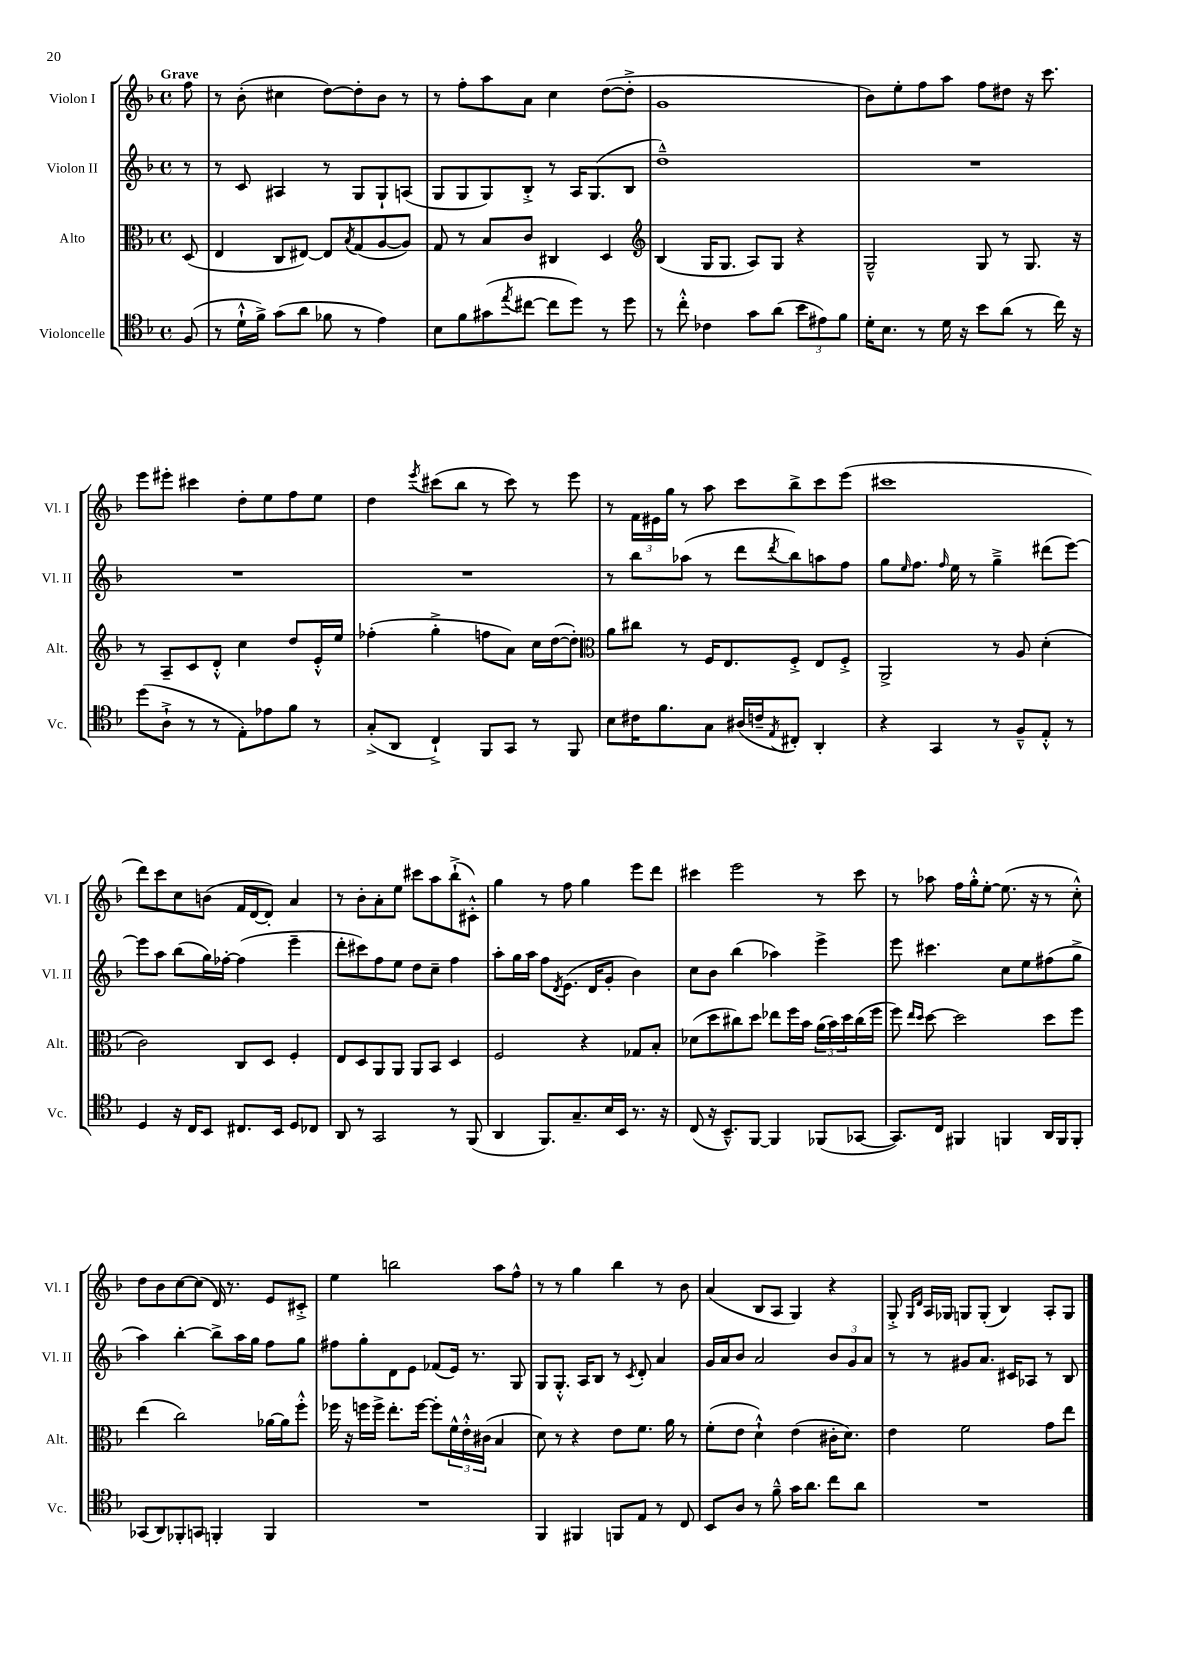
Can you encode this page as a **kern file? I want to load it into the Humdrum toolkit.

**kern	**kern	**kern	**kern
*staff4	*staff3	*staff2	*staff1
*clefC4	*clefC3	*clefG2	*clefG2
*k[b-]	*k[b-]	*k[b-]	*k[b-]
*M4/4	*M4/4	*M4/4	*M4/4
*met(c)	*met(c)	*met(c)	*met(c)
(8F	(8D	8r	8ff
=	=	=	=
8r	4E	8r	8r
16d`^^	.	8c	(8b-'
16f^)	.	.	.
(8g	8C	4A#	4cc#
8a	[8E#)	.	.
8f-	8E#]	8r	[8dd)
.	8qB-	.	.
8r	(8G	8G	8dd']
4e)	[8A	8G`	8b-
.	8A])	(8A	8r
=	=	=	=
8B-	8G	8G	8r
8f	8r	8G	8ff'
(8g#	8B-	8G)	8aa
8qee	.	.	.
[8cc#	8c	8B-'^	8a
8cc#]	4C#	8r	4cc
8dd)	.	16A	.
.	.	(8.G	.
8r	4D	.	([8dd
8dd	.	8B-	8dd'^]
=	=	=	=
*	*clefG2	*	*
8r	(4B-	1dd~^^)	1g
8cc'^^	.	.	.
4c-	16G	.	.
.	8.G	.	.
8g	8A)	.	.
(8a	8G	.	.
12b-	4r	.	.
12e#)	.	.	.
12f	.	.	.
=	=	=	=
16d'	2G~^^	1r	8b-)
8.B-	.	.	.
.	.	.	8ee'
8r	.	.	8ff
16d	.	.	8aa
16r	.	.	.
8b-	8G	.	8ff
(8a	8r	.	8dd#
8r	8.G	.	16r
.	.	.	8.ccc
16cc)	.	.	.
16r	16r	.	.
=	=	=	=
(8dd	8r	1r	8eee
8A`^	8A~	.	8eee#'
8r	8c	.	4ccc#
8r	8d'^^	.	.
8E')	4cc	.	8dd'
8e-	.	.	8ee
8f	8dd	.	8ff
8r	16e'^^	.	8ee
.	16ee	.	.
=	=	=	=
(8G'^	(4ff-'	1r	4dd
8AA	.	.	.
.	.	.	8qeee
4C`^)	4gg'^	.	(8ccc#
.	.	.	8bb-
8FF	8ff	.	8r
8GG	8a)	.	8ccc#)
8r	16cc	.	8r
.	([16dd	.	.
8FF	8dd'])	.	8eee
=	=	=	=
*	*clefC3	*	*
8B-	8a	8r	8r
16c#	8cc#	8bb-	24f
.	.	.	24e#
8.f	.	.	.
.	.	.	24gg
.	8r	(8aa-	8r
8G	16F	8r	8aa
.	8.E	.	.
(16A#	.	8ddd	8ccc
16c~	.	.	.
8qE	.	8qddd	.
8C#')	8F'^	8bb-)	8bb-^
4AA'	8E	8aa	8ccc
.	8F'^	8ff	(8eee
=	=	=	=
4r	2AA^	8gg	1ccc#
.	.	16qqee	.
.	.	8.ff	.
4GG	.	.	.
.	.	16qqff	.
.	.	16ee	.
.	.	8r	.
8r	8r	4gg~^	.
8F~^^	8A	.	.
8E'^^	(4d'	(8ddd#	.
8r	.	[8eee)	.
=	=	=	=
4D	2c)	8eee]	8ddd)
.	.	8aa	8ccc
16r	.	(8bb-	8cc
16C	.	.	.
8BB-	.	16gg)	(8b
.	.	[16ff-'	.
8.C#	8C	(4ff-]	16f
.	.	.	[16d
.	8D	.	8d'])
16BB-	.	.	.
8D	4F'	4eee~	4a
8C-	.	.	.
=	=	=	=
8AA	8E	8ddd'	8r
8r	8D	8ccc#)	8b-'
2GG	8AA	8ff	8a'
.	8AA	8ee	8ee
.	8AA	8dd	8ccc#
.	8BB-	8cc~	8aa
8r	4D	4ff	(8bb-`^
(8FF	.	.	8c#'^^)
=	=	=	=
4AA	2F	8aa'	4gg
.	.	16gg	.
.	.	16aa	.
8.FF)	.	8ff	8r
.	.	8qd	.
.	.	(8.e	8ff
8.G~	.	.	.
.	4r	.	4gg
.	.	16d	.
16B-	.	8g'	.
16BB-	.	.	.
8.r	8G-	4b-)	8eee
.	8B-'	.	8ddd
16r	.	.	.
=	=	=	=
(8C	(8d-	8cc	4ccc#
16r	8dd	8b-	.
8.BB-~^^)	.	.	.
.	8cc#)	(4bb-	2eee
[8FF	8dd	.	.
4FF]	8ee-	4aa-)	.
.	16ff	.	.
.	16b-	.	.
(8FF-	(24a	4eee^	8r
.	24b-)	.	.
.	24dd	.	.
[8GG-	(16cc#	.	8ccc#
.	16ff	.	.
=	=	=	=
8.GG-])	8ff)	8eee	8r
.	16qqee	.	.
.	16qqdd	.	.
.	[8dd	4.ccc#	8aa-
16C	.	.	.
4FF#	2dd]	.	16ff
.	.	.	16gg'^^
.	.	.	[8ee'
4FF	.	8cc	(8.ee]
.	.	8ee	.
.	.	.	16r
16AA	8dd	(8ff#	8r
16FF	.	.	.
8FF'	8ff	8gg^	8cc'^^)
=	=	=	=
(8GG-	(4ee	4aa)	8dd
8AA)	.	.	8b-
8FF-'	2cc)	[4bb-'	[8cc
8GG	.	.	(8cc]
4FF'	.	8bb-^]	16d)
.	.	.	8.r
.	.	16aa	.
.	.	16gg	.
4FF	[16a-	8ff	8e
.	16a-]	.	.
.	8ff'^^	8gg	8c#'^
=	=	=	=
1r	16ff-	8ff#	4ee
.	16r	.	.
.	16ff	8gg'	.
.	16ff^	.	.
.	8.ee'	8d	2bb
.	.	8e	.
.	[16ff	.	.
.	8ff']	(8f-	.
.	24f^^	16e)	.
.	24e'^^	.	.
.	.	8.r	.
.	(24c#	.	.
.	4B-	.	8aa
.	.	8G	8ff^^
=	=	=	=
4FF	8d)	8G	8r
.	8r	8.G'^^	8r
4FF#	4r	.	4gg
.	.	16A	.
.	.	8B-	.
8FF	8e	8r	4bb-
.	.	8qc	.
8E	8.f	8d'	.
8r	.	4a	8r
.	16a	.	.
8C	8r	.	8b-
=	=	=	=
8BB-	(8f'	16g	(4a
.	.	16a	.
8A	8e	8b-	.
8r	4d`^^)	2a	8B-
8f~^^	.	.	8A
16g	(4e	.	4G)
8.a	.	.	.
8cc	16c#'	12b-	4r
.	8.d)	.	.
.	.	12g	.
8a	.	.	.
.	.	12a	.
=	=	=	=
1r	4e	8r	8G'^
.	.	.	16qqG
.	.	.	16qqd
.	.	8r	16A
.	.	.	16G-
.	2f	8g#	8G
.	.	8.a	(8G'
.	.	.	4B-)
.	.	16c#	.
.	.	8A-	.
.	8g	8r	8A'
.	8ee	8B-	8G
==	==	==	==
*-	*-	*-	*-
